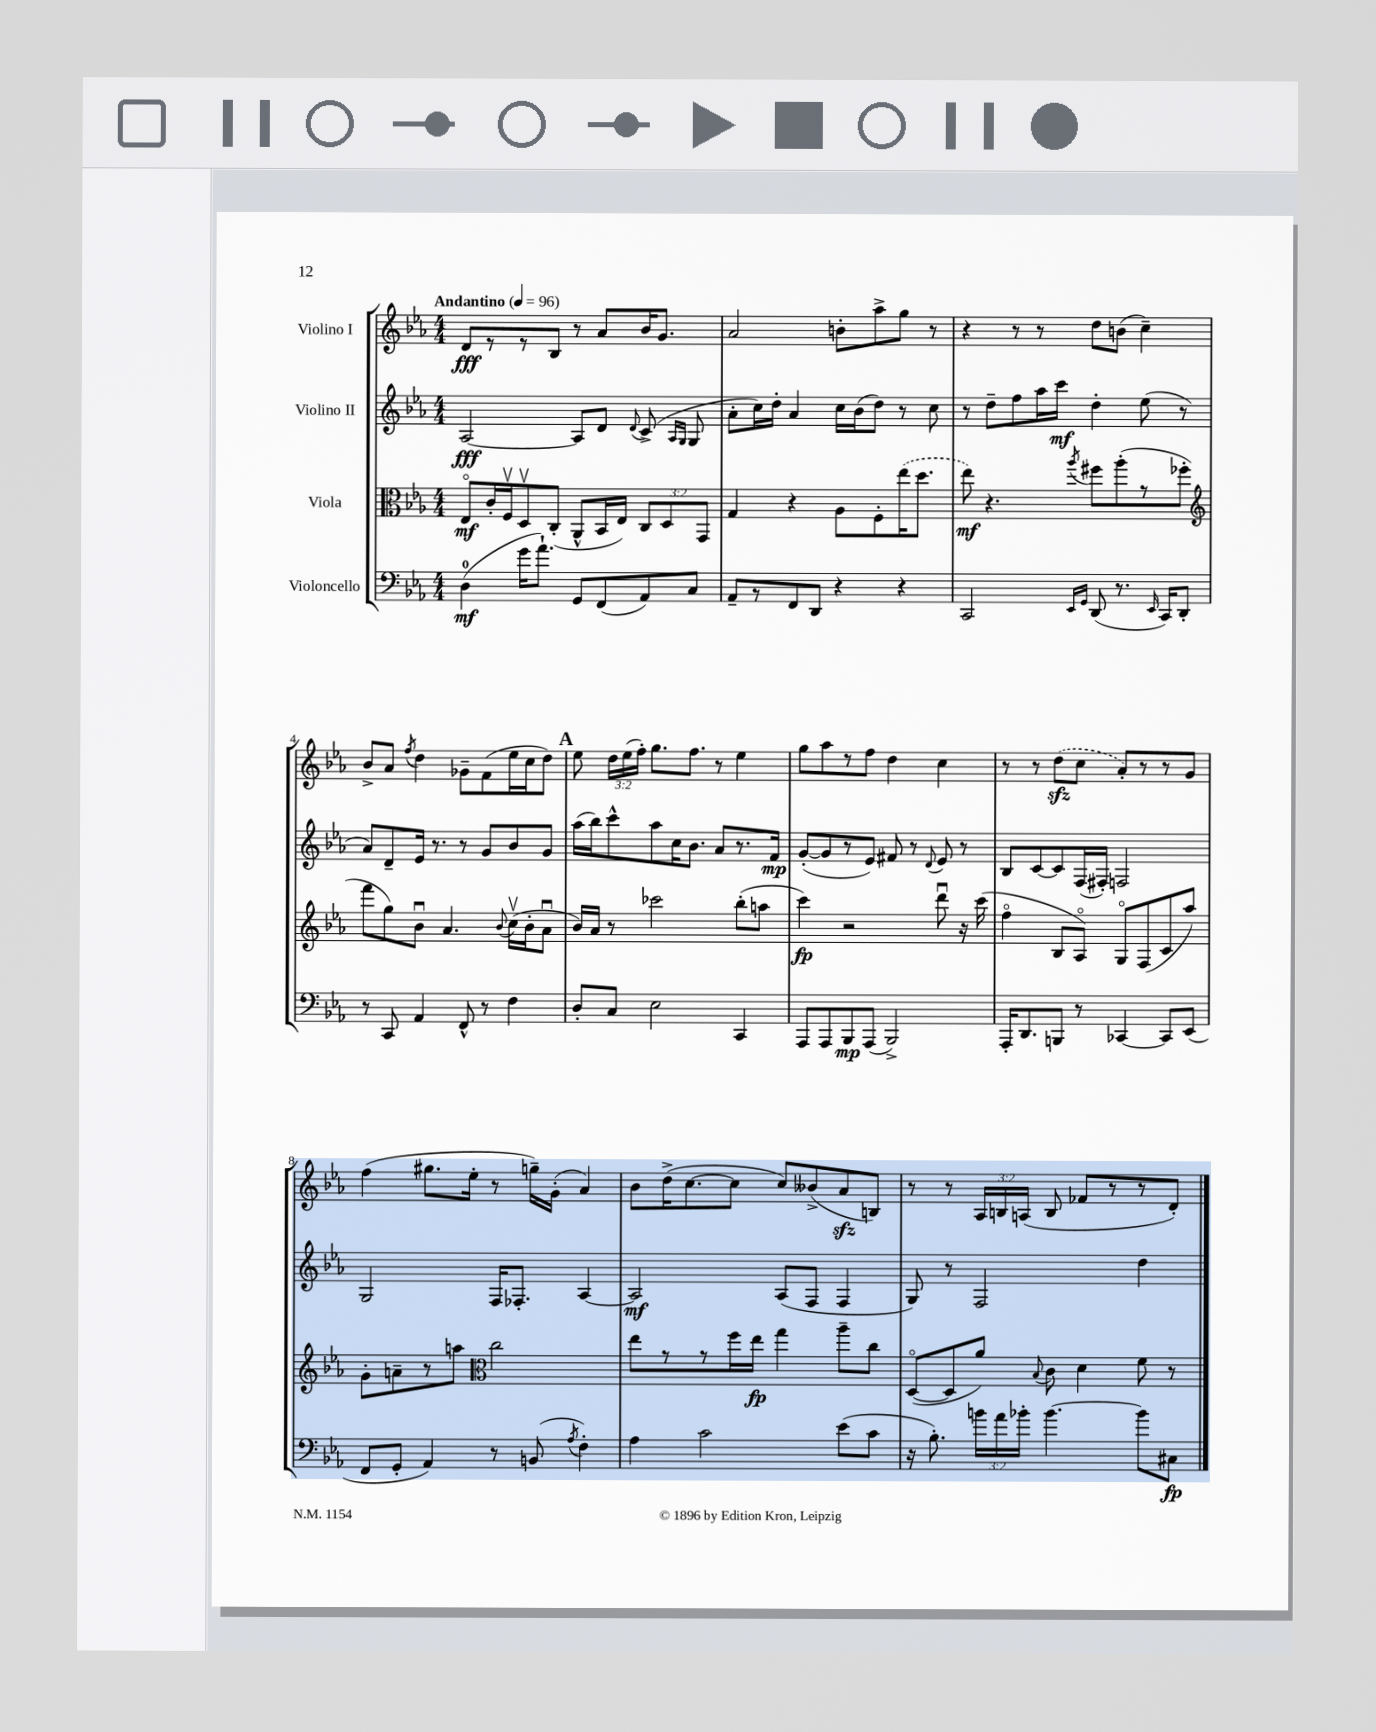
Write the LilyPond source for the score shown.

<<
\new StaffGroup <<
\new Staff = "s0" \with { instrumentName = "Violino I" } {
    \clef treble \key ees \major \numericTimeSignature \time 4/4 \override Staff.TupletNumber.text = #tuplet-number::calc-fraction-text \tempo "Andantino" 4 = 96
    \autoBeamOff d'8[\fff r8 r8 bes8] r8 aes'8[ bes'16 g'8.] |
    aes'2 b'8[-. aes''8-> g''8] r8 |
    r4 r8 r8 d''8[ b'8]( c''4--) |
    bes'8[-> aes'8] \acciaccatura { f''8 } d''4 ges'8[-- f'8( ees''16 c''16 d''8]) |
    \mark \markup { \bold "A" } ees''8 \tuplet 3/2 { d''16[ ees''16( f''16]-.) } g''8.[ f''8.] r8 ees''4 |
    g''8[ aes''8 r8 f''8] d''4 c''4 |
    r8 r8 \once \slurDashed d''8[\sfz( c''8] aes'8[-.) r8 r8 g'8] |
    f''4( gis''8.[ ees''16]-. r8 g''16[--) g'16]-.( aes'4) |
    bes'8[ d''16->( c''8.~ c''8] c''8[) beses'8->( aes'8\sfz b8]) |
    r8 r8 \tuplet 3/2 { aes16[ b16 a16]( } b8 fes'8[ r8 r8 d'8]-.) \bar "|." |
}
\new Staff = "s1" \with { instrumentName = "Violino II" } {
    \clef treble \key ees \major \numericTimeSignature \time 4/4
    \autoBeamOff aes2~\fff aes8[ d'8] \appoggiatura { d'8 } c'8->( \grace { aes16[ g16] } g8 |
    aes'8[-. c''16) d''16]-. aes'4 c''16[ bes'16( d''8]) r8 c''8 |
    r8 d''8[-- f''8 aes''16 c'''16]\mf d''4-. ees''8( r8 |
    aes'8[) d'8-- ees'16] r8. r8 g'8[ bes'8 g'8] |
    \mark \markup { \bold "A" } aes''16[( bes''16) c'''8-^ aes''8 c''16 bes'8.] aes'8[ r8. f'16]\mp |
    g'8[~-.( g'8 r8 ees'8]) fis'8 r8 \appoggiatura { d'8 } ees'8 r8 |
    bes8[ c'8~ c'8 f16( fis16]-.) f2 |
    g2 f16[ fes8.]-. aes4~ |
    aes2\mf aes8[( f8] f4 |
    g8) r8 f2 d''4 \bar "|." |
}
\new Staff = "s2" \with { instrumentName = "Viola" } {
    \clef alto \key ees \major \numericTimeSignature \time 4/4 \override Staff.TupletNumber.text = #tuplet-number::calc-fraction-text
    \autoBeamOff ees8[\flageolet\mf c'16-. f16\upbow d8\upbow c8]-.( aes,8[-^ bes,16 ees16]) \tuplet 3/2 { c8[ d8 g,8] } |
    g4 r4 aes8[ f8-. \once \slurDashed ees''16( d''8.] |
    ees''8\mf) r4. \acciaccatura { aes''8 } fis''8[ aes''8-.( r8 fes''8]-. |
    \clef treble f'''8[ g''8) bes'8]\downbow aes'4. \appoggiatura { bes'8 } c''16[\upbow( bes'16-. aes'8]\downbow |
    \mark \markup { \bold "A" } bes'16[) aes'16] r8 ces'''2 bes''8[-.( a''8] |
    c'''4\fp) r2 d'''8\downbow r16 c'''16( |
    f''4\flageolet bes8[ aes8]\flageolet) g8[\flageolet f8( c'8 aes''8]) |
    g'8[-. a'8-- r8 a''8] \clef alto c''2 |
    ees''8[ r8 r8 f''16 ees''16]\fp g''4 aes''8[-- c''8] |
    d8[~\flageolet( d8 aes'8]) \appoggiatura { bes8 } c'8 d'4 f'8 r8 \bar "|." |
}
\new Staff = "s3" \with { instrumentName = "Violoncello" } {
    \clef bass \key ees \major \numericTimeSignature \time 4/4 \override Staff.TupletNumber.text = #tuplet-number::calc-fraction-text
    \autoBeamOff d4-0\mf( g'16[ aes'8.]-!) g,8[ f,8( aes,8) c8] |
    aes,8[-- r8 f,8 d,8] r4 r4 |
    c,2 \grace { ees,16[ g,16] } d,8( r8. \grace { ees,16 } c,16[) d,8]-. |
    r8 c,8 aes,4 f,8-^ r8 f4 |
    \mark \markup { \bold "A" } d8[-. c8] ees2 c,4 |
    aes,,8[ aes,,8 bes,,8\mp aes,,8]( bes,,2->) |
    aes,,16[-. d,8. b,,8] r8 ces,4~ ces,8[ ees,8]( |
    f,8[ g,8]-. aes,4) r8 b,8( \acciaccatura { aes8 } f4-.) |
    aes4 c'2 ees'8[( c'8] |
    r16 bes8.-.) \tuplet 3/2 { b'16[ aes'16 bes'16]-. } bes'4.~ bes'8[ cis8]\fp \bar "|." |
}
>>
>>
